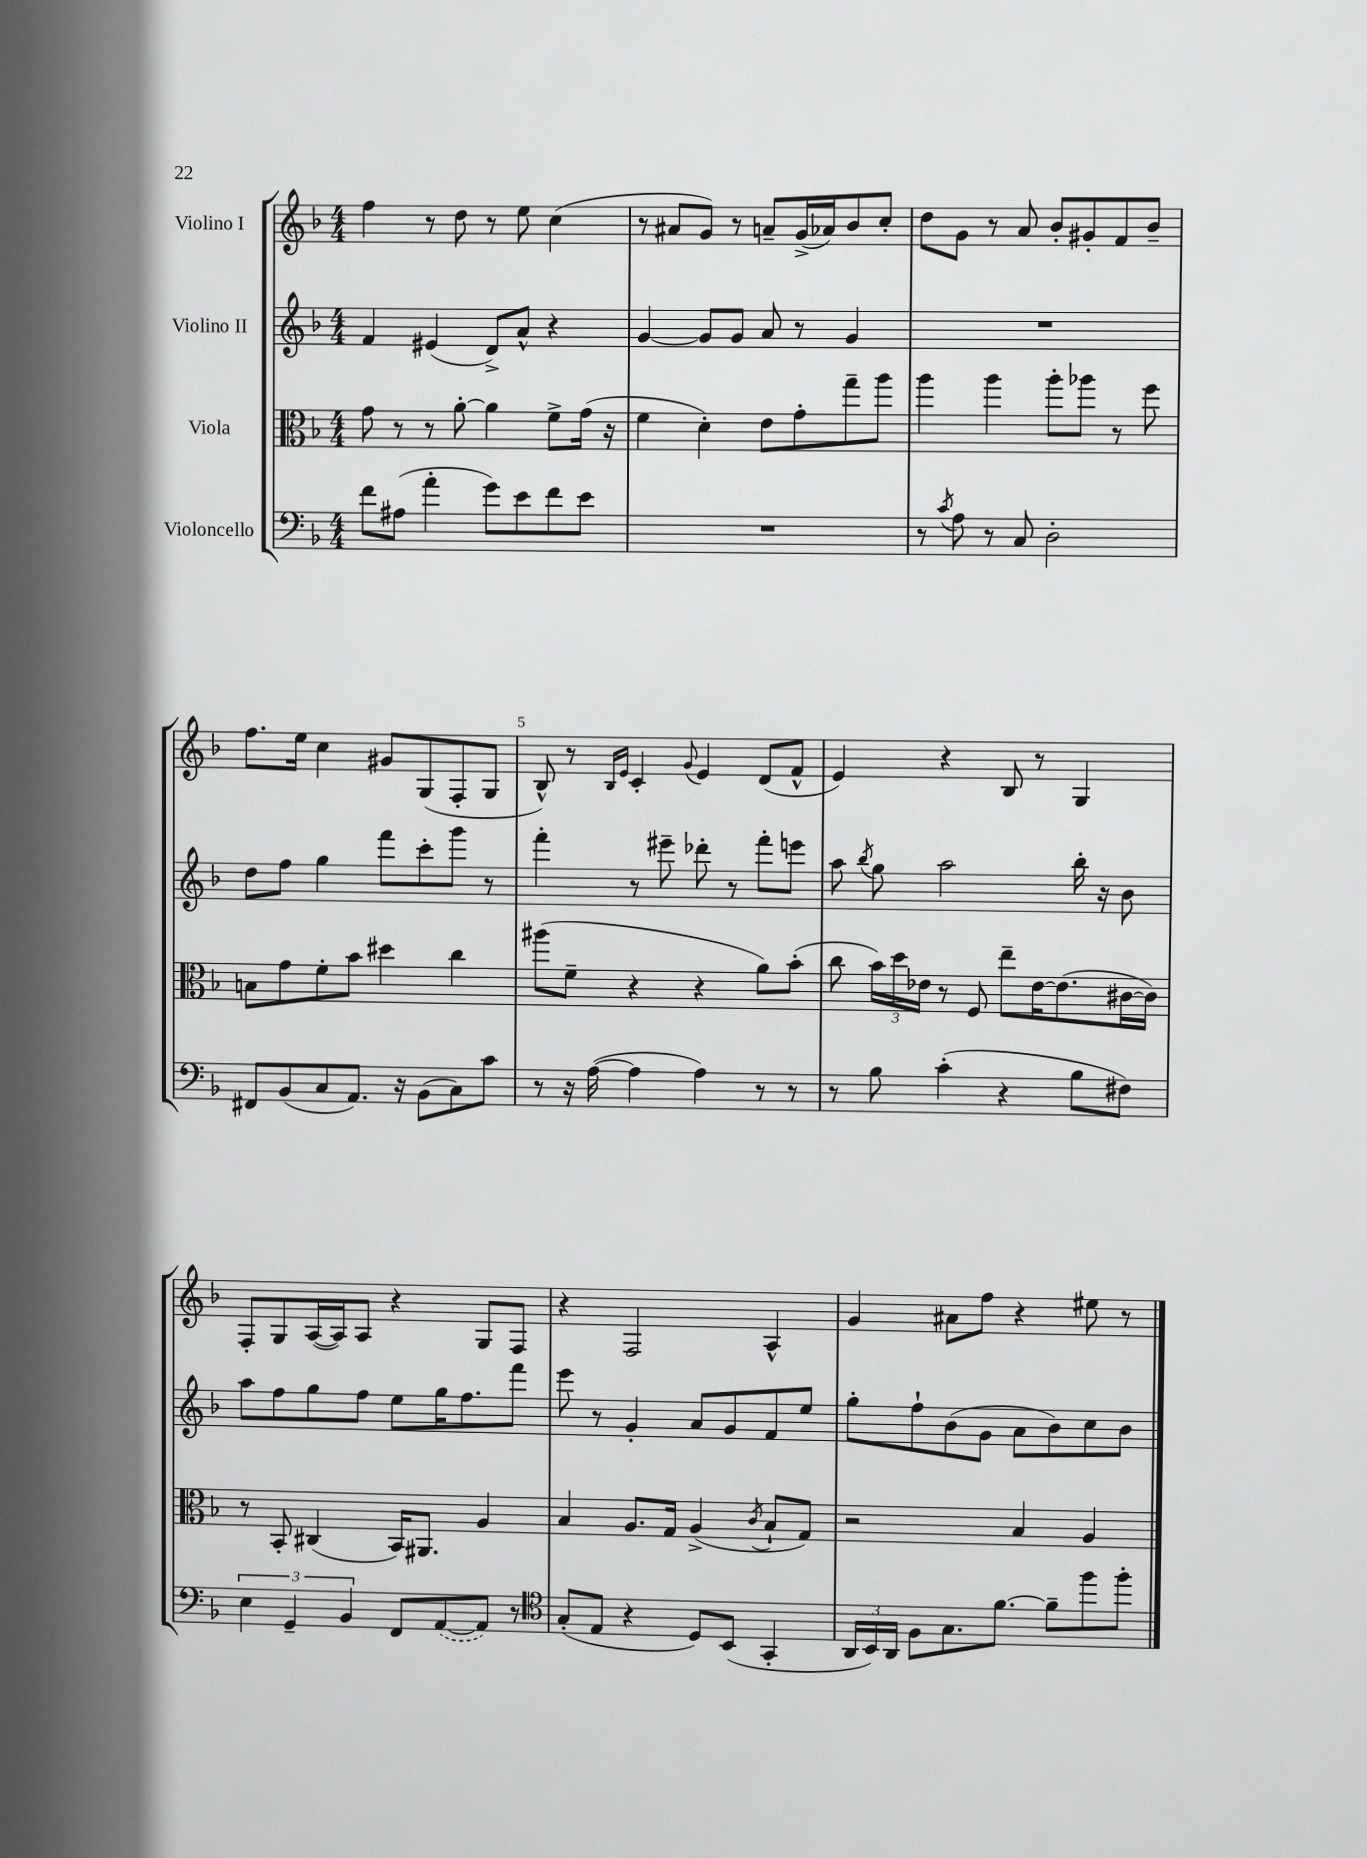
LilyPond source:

<<
\new StaffGroup <<
\new Staff = "s0" \with { instrumentName = "Violino I" } {
    \clef treble \key f \major \numericTimeSignature \time 4/4
    \autoBeamOff f''4 r8 d''8 r8 e''8 c''4( |
    r8 ais'8[ g'8]) r8 a'8[-- g'16->( aes'16) bes'8 c''8]-. |
    d''8[ g'8] r8 a'8 bes'8[-. gis'8-. f'8 bes'8]-- |
    f''8.[ e''16] c''4 gis'8[ g8( f8-. g8] |
    bes8-^) r8 \grace { bes16[ e'16] } c'4-. \appoggiatura { g'8 } e'4 d'8[( f'8]-^ |
    e'4) r4 bes8 r8 g4 |
    f8[-. g8 a16~( a16) a8] r4 g8[ f8] |
    r4 f2 a4-^ |
    g'4 ais'8[ f''8] r4 eis''8 r8 \bar "|." |
}
\new Staff = "s1" \with { instrumentName = "Violino II" } {
    \clef treble \key f \major \numericTimeSignature \time 4/4
    \autoBeamOff f'4 eis'4( d'8[->) a'8]-^ r4 |
    g'4~ g'8[ g'8] a'8 r8 g'4 |
    R1 |
    d''8[ f''8] g''4 f'''8[ c'''8-. g'''8] r8 |
    f'''4-. r8 eis'''8-- des'''8-. r8 f'''8[-. e'''8] |
    a''8 \acciaccatura { bes''8 } g''8 a''2 bes''16-. r16 bes'8 |
    a''8[ f''8 g''8 f''8] e''8[ g''16 f''8. f'''8] |
    e'''8 r8 g'4-. a'8[ g'8 f'8 e''8] |
    g''8[-. f''8-! bes'8( g'8] a'8[ bes'8) c''8 bes'8] \bar "|." |
}
\new Staff = "s2" \with { instrumentName = "Viola" } {
    \clef alto \key f \major \numericTimeSignature \time 4/4
    \autoBeamOff g'8 r8 r8 a'8~-. a'4 f'8[-> g'16]( r16 |
    f'4 d'4-.) e'8[ g'8-. g''8-- a''8] |
    a''4 a''4 a''8[-. aes''8] r8 f''8 |
    b8[ g'8 f'8-. bes'8] dis''4 c''4 |
    ais''8[( f'8]-- r4 r4 a'8[) bes'8]-.( |
    c''8 \tuplet 3/2 { bes'16[) d''16 ees'16] } r8 f8 e''8[-- ees'16~ ees'8.( cis'16~ cis'16]) |
    r8 bes,8-. cis4( bes,16[) ais,8.] a4 |
    bes4 a8.[ g16] a4->( \acciaccatura { c'8 } bes8[-! g8]) |
    r2 bes4 a4 \bar "|." |
}
\new Staff = "s3" \with { instrumentName = "Violoncello" } {
    \clef bass \key f \major \numericTimeSignature \time 4/4
    \autoBeamOff f'8[ ais8]( a'4-. g'8[) e'8 f'8 e'8] |
    R1 |
    r8 \acciaccatura { c'8 } a8 r8 c8 d2-. |
    fis,8[ bes,8( c8 a,8.]) r16 bes,8[( c8) c'8] |
    r8 r16 a16~( a4 a4) r8 r8 |
    r8 bes8 c'4-.( r4 bes8[ fis8]) |
    \tuplet 3/2 { e4 g,4-- bes,4 } f,8[ \once \slurDashed a,8~( a,8]) r8 |
    \clef tenor g8[-.( e8] r4 d8[) bes,8]( g,4-. |
    \tuplet 3/2 { a,16[ bes,16) a,16] } f8[ g8. f'8.]~ f'8[-- f''8 f''8]-. \bar "|." |
}
>>
>>
\layout { \context { \Score \override BarNumber.break-visibility = ##(#f #t #t) barNumberVisibility = #(every-nth-bar-number-visible 5) } }
